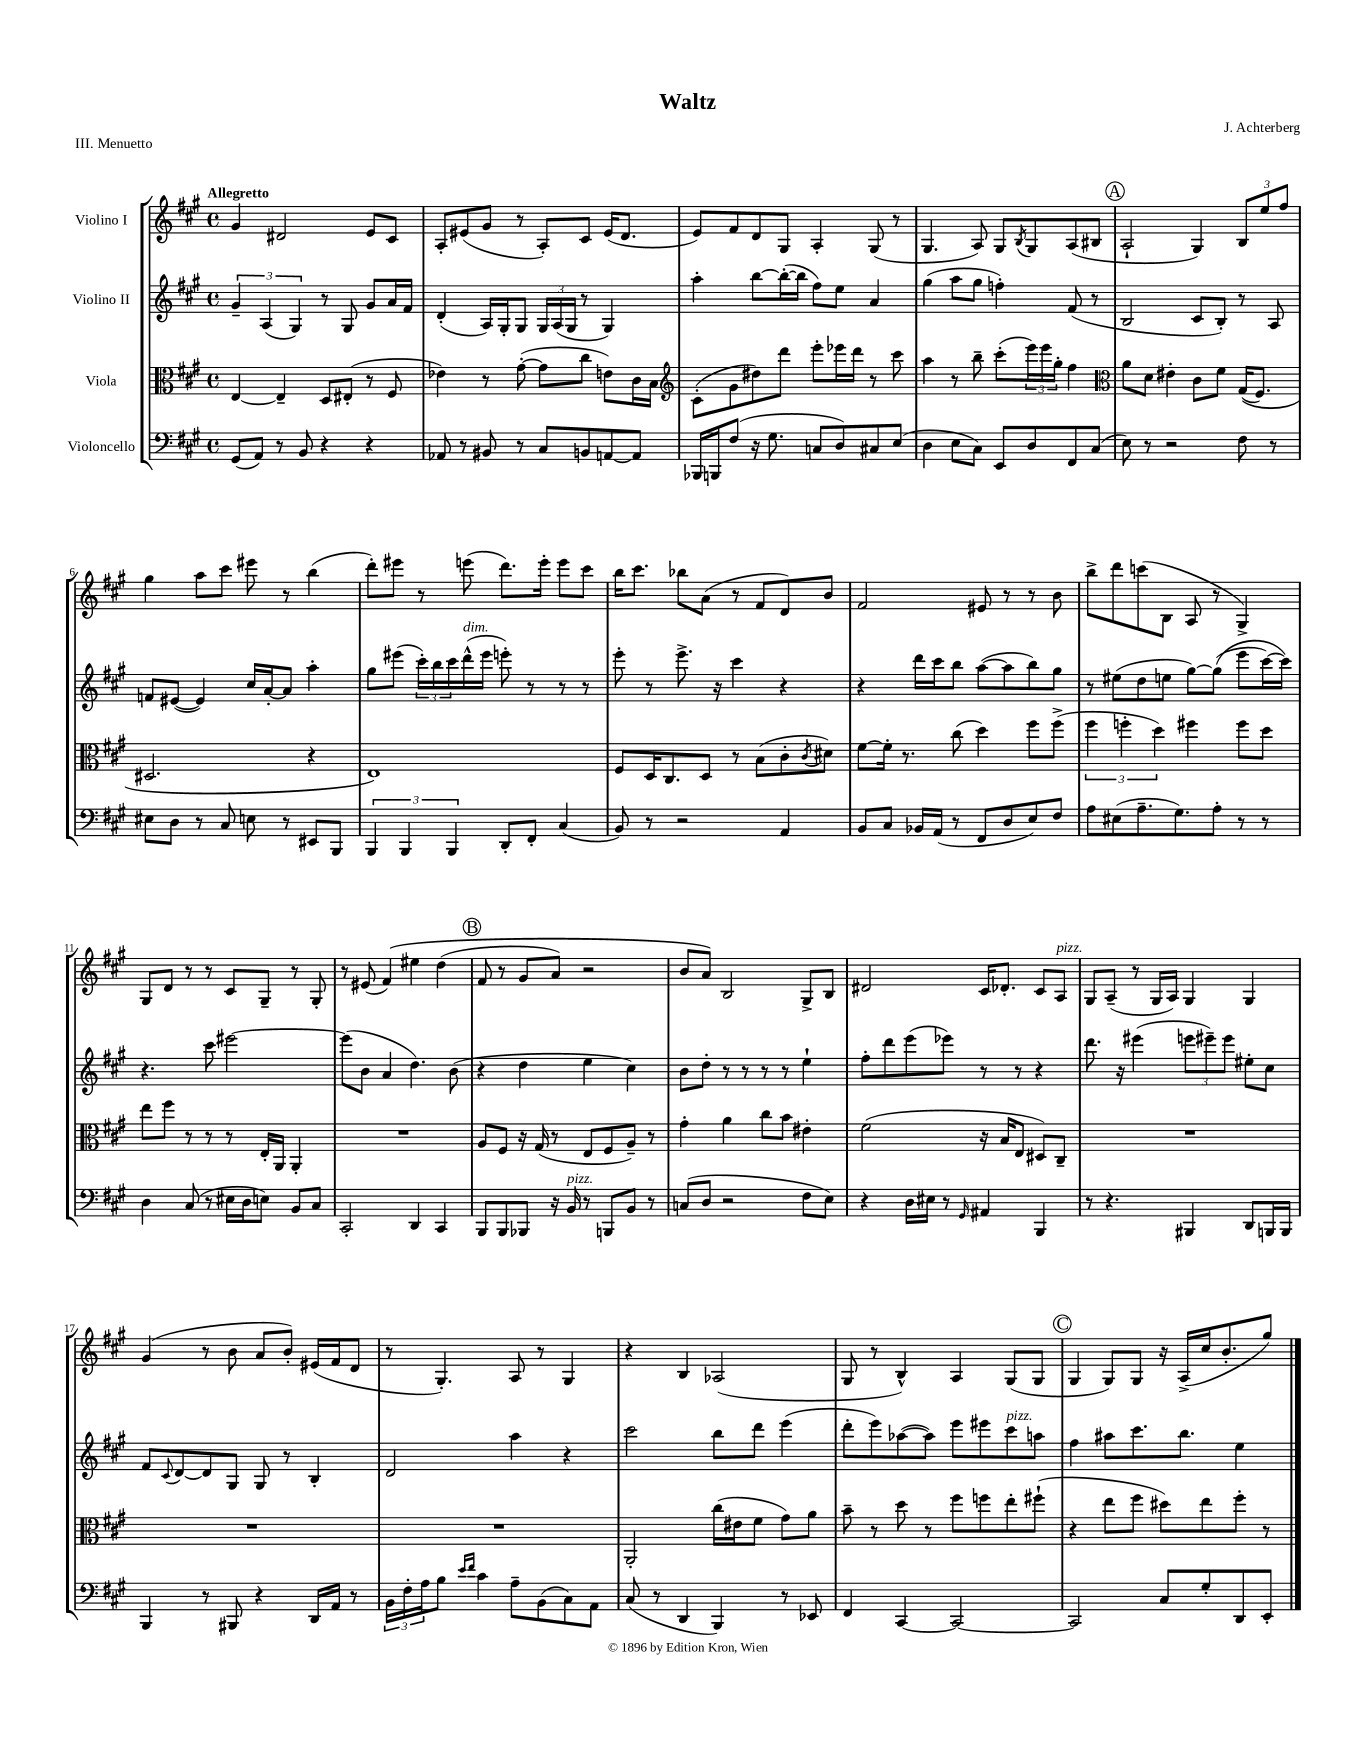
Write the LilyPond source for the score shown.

\header { title = "Waltz" composer = "J. Achterberg" piece = "III. Menuetto" }
<<
\new StaffGroup <<
\new Staff = "s0" \with { instrumentName = "Violino I" } {
    \clef treble \key a \major \defaultTimeSignature \time 4/4 \tempo "Allegretto"
    gis'4 dis'2 e'8 cis'8 |
    a8-. eis'8( gis'8 r8 a8-.) cis'8 eis'16( d'8. |
    e'8) fis'8 d'8 gis8 a4-. gis8( r8 |
    gis4. a8) gis8 \acciaccatura { b8 } gis8 a8( bis8 |
    \mark \markup { \circle "A" } a2-! gis4) \tuplet 3/2 { b8 e''8 fis''8 } |
    gis''4 a''8 cis'''8 eis'''8 r8 b''4( |
    d'''8-.) eis'''8 r8 e'''8( d'''8.) e'''16-. e'''8 cis'''8 |
    b''16 cis'''8. bes''8 a'8( r8 fis'8 d'8) b'8 |
    fis'2 eis'8 r8 r8 b'8 |
    b''8-> d'''8 c'''8( b8 a8 r8 gis4->) |
    gis8 d'8 r8 r8 cis'8 gis8-- r8 gis8-. |
    r8 eis'8( fis'4)\( eis''4 d''4( |
    \mark \markup { \circle "B" } fis'8 r8 gis'8 a'8) r2 |
    b'8 a'8\) b2 gis8-> b8 |
    dis'2 cis'16 des'8.-. cis'8 a8^\markup { \italic "pizz." } |
    gis8 a8--( r8 gis16 a16) gis4 gis4 |
    gis'4( r8 b'8 a'8 b'8-.) eis'16( fis'16 d'8 |
    r8 gis4.-.) a8 r8 gis4 |
    r4 b4 aes2( |
    gis8 r8 b4-^) a4 gis8( gis8 |
    \mark \markup { \circle "C" } gis4 gis8) gis8 r16 a16->( cis''16 b'8.-. gis''8) \bar "|." |
}
\new Staff = "s1" \with { instrumentName = "Violino II" } {
    \clef treble \key a \major \defaultTimeSignature \time 4/4
    \tuplet 3/2 { gis'4-- a4( gis4) } r8 gis8 gis'8 a'16 fis'16 |
    d'4-.( a16) gis16-. gis8 \tuplet 3/2 { gis16 a16( gis16 } r8 gis4) |
    a''4-. b''8~ b''16~-.( b''16 fis''8) e''8 a'4 |
    gis''4( a''8 gis''8 f''4-.) fis'8( r8 |
    \mark \markup { \circle "A" } b2 cis'8 b8-.) r8 a8 |
    f'8 eis'8~( eis'4) cis''16 a'16~-. a'8 a''4-. |
    gis''8 eis'''8( \tuplet 3/2 { cis'''16-.) b''16 cis'''16 } d'''16-^^\markup { \italic "dim." }( eis'''16 e'''8-.) r8 r8 r8 |
    e'''8-. r8 e'''8.-> r16 cis'''4 r4 |
    r4 d'''16 cis'''16 b''8 a''8~( a''8 b''8) gis''8 |
    r8 eis''8( d''8 e''8 gis''8~) gis''8(\( e'''8 cis'''16~) cis'''16\) |
    r4. cis'''8 eis'''2~ |
    eis'''8( b'8 a'4 d''4.) b'8( |
    \mark \markup { \circle "B" } r4 d''4 e''4 cis''4) |
    b'8 d''8-. r8 r8 r8 r8 e''4-! |
    fis''8-. d'''8 e'''8( ees'''8) r8 r8 r4 |
    d'''8. r16 eis'''4( \tuplet 3/2 { e'''8 eis'''8--) eis'''8 } eis''8-. cis''8 |
    fis'8 \appoggiatura { cis'8 } d'8~ d'8 gis8 gis8 r8 b4-. |
    d'2 a''4 r4 |
    cis'''2 b''8 d'''8 e'''4( |
    d'''8-. e'''8) aes''8~( aes''8) e'''8 eis'''8 cis'''8^\markup { \italic "pizz." } a''8 |
    \mark \markup { \circle "C" } fis''4 ais''8 cis'''8. b''8. e''4 \bar "|." |
}
\new Staff = "s2" \with { instrumentName = "Viola" } {
    \clef alto \key a \major \defaultTimeSignature \time 4/4
    e4~ e4-- d8 eis8-.( r8 fis8 |
    ees'4) r8 gis'8~-.( gis'8 cis''8 e'8) cis'16 b16 |
    \clef treble cis'8-.( gis'8 dis''8) d'''8 e'''8-. ees'''16 d'''16 r8 cis'''8 |
    a''4 r8 b''8-- cis'''8-.( \tuplet 3/2 { e'''16) e'''16 gis''16-. } fis''4 |
    \mark \markup { \circle "A" } \clef alto a'8 d'8 eis'4-. cis'8 fis'8 gis16(\( fis8.) |
    dis2. r4 |
    e1\) |
    fis8 d16 cis8. d8 r8 b8( cis'8-. \acciaccatura { cis'8 } dis'8) |
    fis'8~ fis'16-. r8. cis''8( d''4) fis''8 fis''8->( |
    \tuplet 3/2 { fis''4 f''4-. d''4) } fis''4 fis''8 d''8 |
    e''8 fis''8 r8 r8 r8 e16-. a,16 a,4-. |
    R1 |
    \mark \markup { \circle "B" } a8 fis8 r16 gis16( r8 e8 fis8 a8--) r8 |
    gis'4-. a'4 cis''8 b'8 eis'4-. |
    fis'2( r16 b16 e8 dis8) cis8-- |
    R1 |
    R1 |
    R1 |
    a,2-. cis''16( eis'16 fis'8 gis'8) a'8 |
    b'8-- r8 d''8 r8 fis''8 f''8 e''8-. fis''8-!( |
    \mark \markup { \circle "C" } r4 e''8 fis''8 dis''8) e''8 fis''8-. r8 \bar "|." |
}
\new Staff = "s3" \with { instrumentName = "Violoncello" } {
    \clef bass \key a \major \defaultTimeSignature \time 4/4
    gis,8( a,8) r8 b,8 r4 r4 |
    aes,8 r8 bis,8 r8 cis8 b,8 a,8~ a,8 |
    bes,,16 b,,16 fis8( r16 gis8. c8 d8) cis8 e8( |
    d4 e8 cis8) e,8 d8 fis,8 cis8( |
    \mark \markup { \circle "A" } e8) r8 r2 fis8 r8 |
    eis8 d8 r8 cis8 e8 r8 eis,8 b,,8 |
    \tuplet 3/2 { b,,4 b,,4 b,,4 } d,8-. fis,8-. cis4( |
    b,8) r8 r2 a,4 |
    b,8 cis8 bes,16 a,16( r8 fis,8 d8 e8) fis8 |
    a8 eis8( a8.-- gis8.) a8-. r8 r8 |
    d4 cis8( r8 eis16 d16 e8) b,8 cis8 |
    cis,2-. d,4 cis,4 |
    \mark \markup { \circle "B" } b,,8 b,,8 bes,,8 r16 b,16^\markup { \italic "pizz." } r8 b,,8 b,8 r8 |
    c8( d8 r2 fis8 e8) |
    r4 d16 eis16 r8 \grace { gis,16 } ais,4 b,,4 |
    r8 r4. bis,,4 d,8 b,,16 b,,16 |
    b,,4 r8 bis,,8 r4 d,16 a,16 r8 |
    \tuplet 3/2 { b,16 fis16-. a16 } b8 \grace { e'16 fis'16 } cis'4 a8-- b,8( cis8) a,8 |
    cis8( r8 d,4 b,,4) r8 ees,8 |
    fis,4 cis,4~ cis,2~ |
    \mark \markup { \circle "C" } cis,2 cis8 gis8-. d,8 e,8-. \bar "|." |
}
>>
>>
